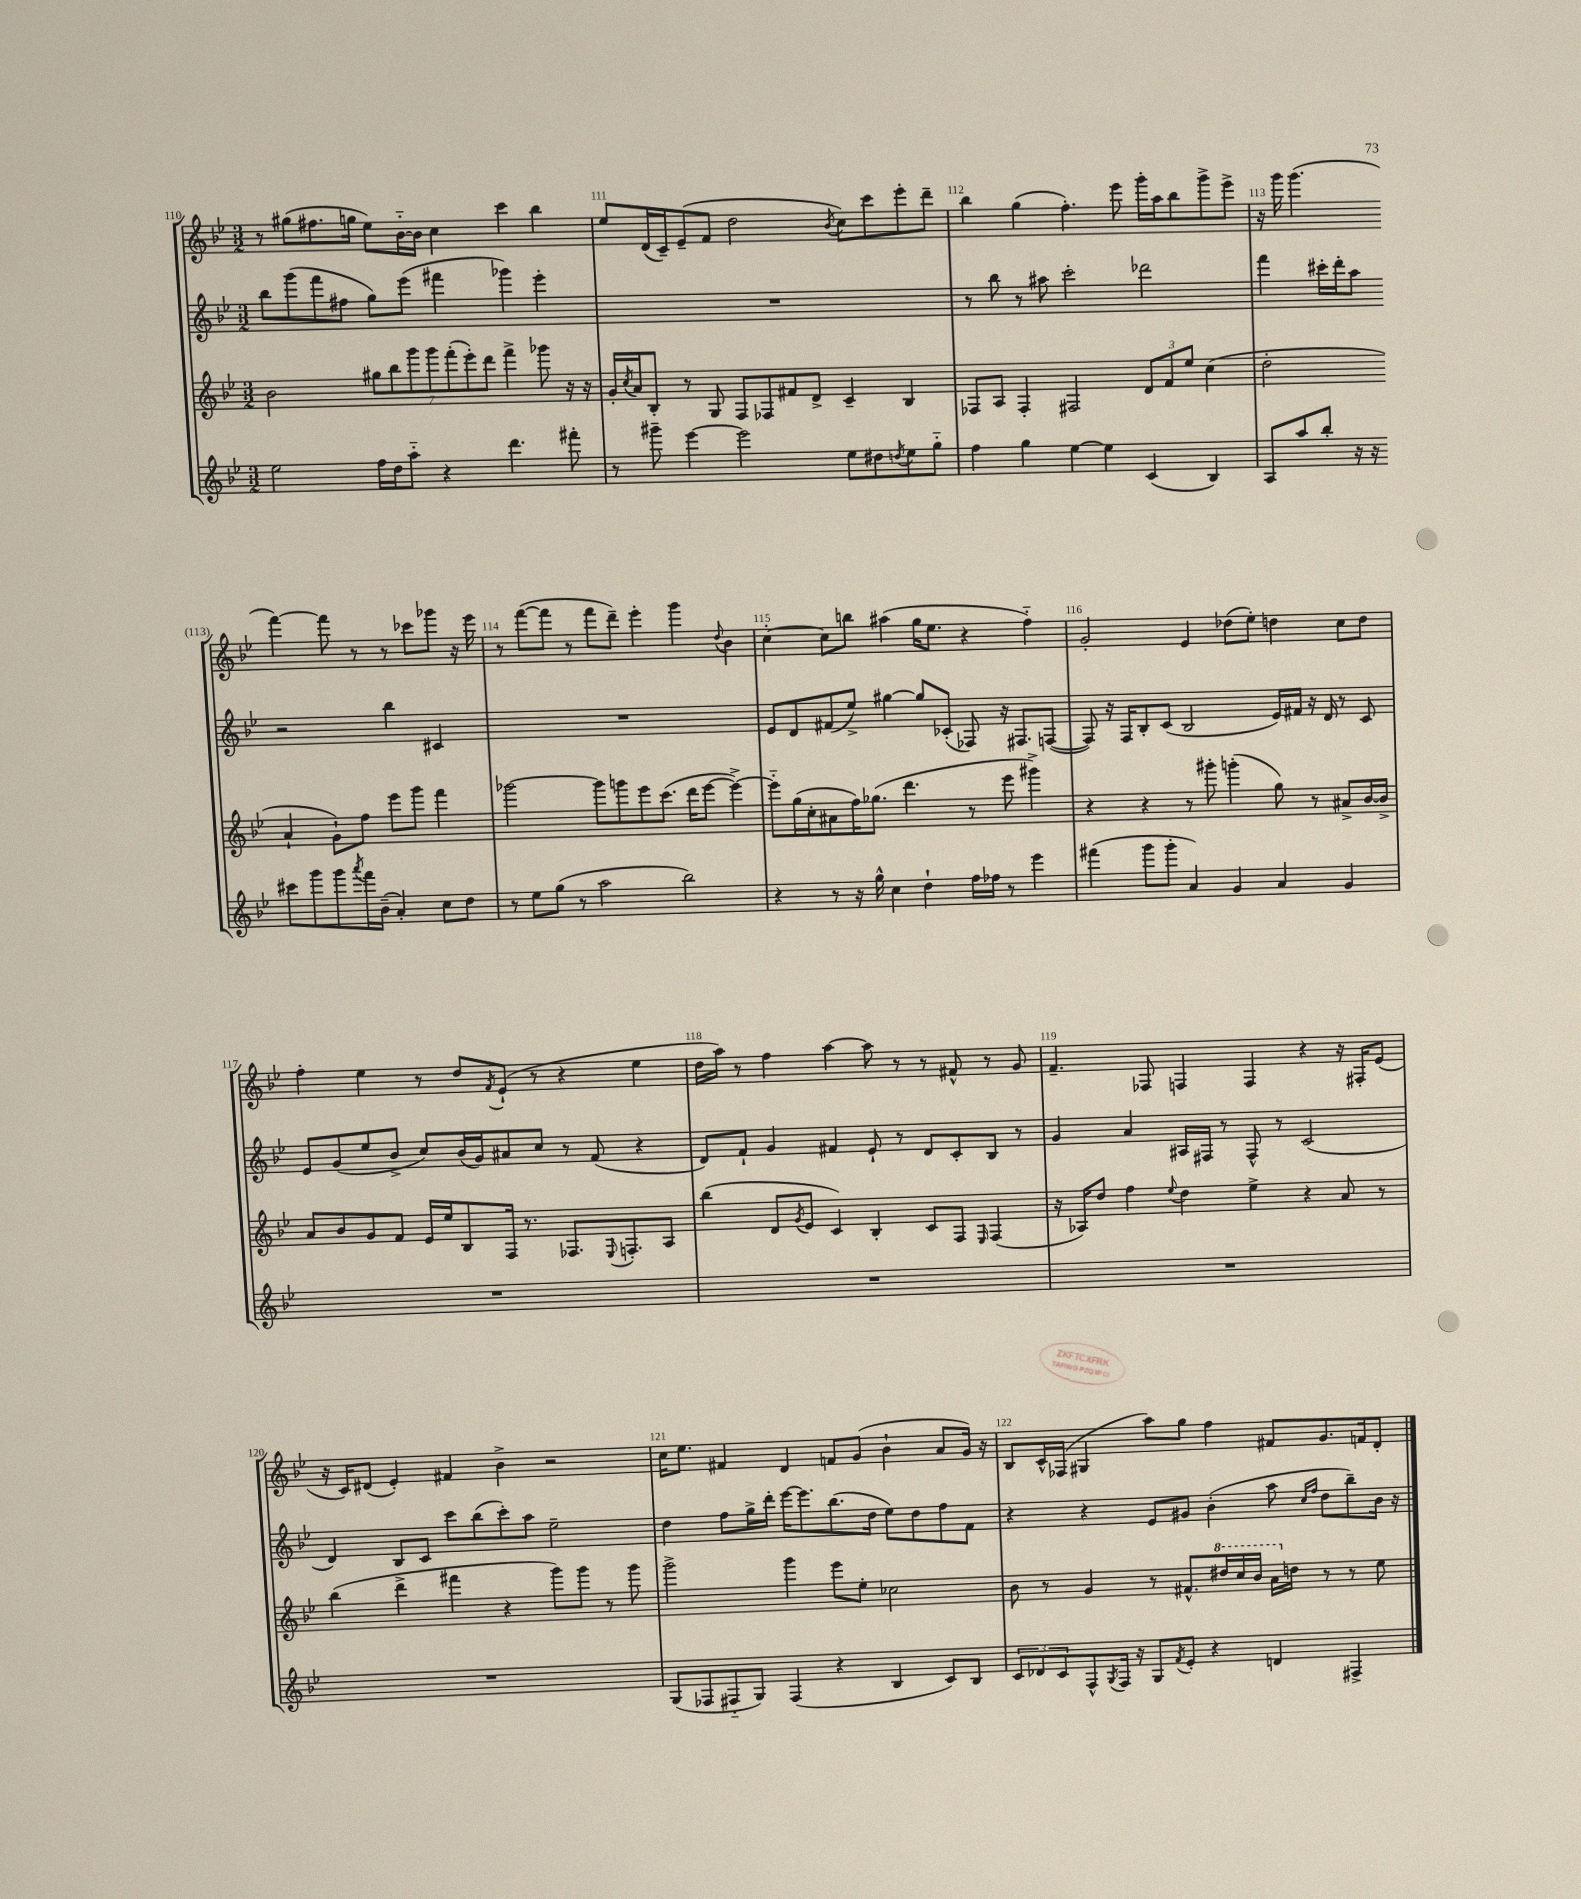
<<
\new StaffGroup <<
\new Staff = "s0" {
    \clef treble \key bes \major \numericTimeSignature \time 3/2
    r8 gis''8( fis''8. g''16 ees''8) bes'16~-_ bes'16 c''4 c'''4 bes''4 |
    ees''8 d'16( c'16--) ees'8--( f'8 d''2 \acciaccatura { bes'8 } c''8) c'''8 ees'''8-. d'''8-- |
    bes''4 g''4( f''4.-.) ees'''8 g'''16-. a''16 bes''8 g'''8-> ees'''8-> |
    r16 g'''16 g'''4.( f'''4~) f'''8 r8 r8 ces'''8 ges'''8 r16 ees'''16 |
    r8 f'''8~( f'''8 r8 f'''8 d'''8--) ees'''4-. g'''4 \appoggiatura { d''8 } bes'4 |
    c''4~-. c''8 b''8 ais''4( g''16 ees''8. r4 f''4-_) |
    g'2-. ees'4 des''8( ees''8-.) d''4 c''8 d''8 |
    f''4-. ees''4 r8 d''8 \acciaccatura { f'8 } ees'8-!( r8 r4 ees''4 |
    d''16 a''16) r8 f''4 a''4~ a''8 r8 r8 fis'8-^ r8 g'8 |
    f'4.-- fes8 f4 f4 r4 r16 fis16-. ees'8( |
    r16 c'16) dis'8( ees'4-.) fis'4 bes'4-> r2 |
    c''16 ees''8. fis'4 d'4 f'8 g'8( bes'4-! a'8 g'16) r16 |
    bes8 c'16-^ fes16( gis4 a''8) g''8 f''4 fis'8 g'8. f'16 d'8-. \bar "|." |
}
\new Staff = "s1" {
    \clef treble \key bes \major \numericTimeSignature \time 3/2
    bes''8 g'''8( f'''8 fis''8 g''8) ees'''8( fis'''4 ges'''4) ees'''4-. |
    R1. |
    r8 bes''8 r8 ais''8 c'''2-. des'''2 |
    f'''4 cis'''16-. d'''16-. a''8 r2 bes''4 cis'4 |
    R1. |
    ees'8 d'8 fis'8( ees''8->) gis''4~ gis''8 ces'8-.( fes8) r16 fis8. f8~( |
    f8) r16 f16 bes8-. c'8( bes2 ees'16) fis'16 r16 d'16 r8 c'8 |
    ees'8 g'8( ees''8 bes'8-> c''8) bes'16( g'16) ais'8 c''8 r8 f'8( r4 |
    d'8) f'8-! g'4 fis'4 ees'8-! r8 d'8 c'8-. bes8 r8 |
    g'4 a'4 ais16 fis16 r8 fis8-^ r8 c'2( |
    d'4) bes8 c'8 c'''8 bes''8( c'''8-.) a''8 ees''2-- |
    d''4 f''8 g''16-> d'''16-. ees'''16~ ees'''8. bes''8.( d''16 ees''8) d''8 f''8 f'8 |
    r4 r4 ees'8 gis'8 bes'4-.( a''8 \grace { c''16 f''16 } d''8 bes''8--) bes'16 r16 \bar "|." |
}
\new Staff = "s2" {
    \clef treble \key bes \major \numericTimeSignature \time 3/2
    bes'2 \tuplet 7/4 { gis''8 bes''8 g'''8 g'''8 f'''8-.( ees'''8-.) d'''8 } f'''4-> ges'''8 r16 r16 |
    g'16-. \acciaccatura { c''8 } a'16 bes8-. r8 g8 f8 fes8 fis'8 d'8-> c'4-- bes4 |
    fes8 a8 fes4-. fis2 \tuplet 3/2 { d'8 f'8 ees''8 } c''4( |
    d''2-. a'4-! g'8-!) f''8 ees'''8 g'''8 f'''4 |
    ges'''2~ ges'''8 g'''8 ees'''8 c'''8.( d'''16 ees'''8~ ees'''4~->) |
    ees'''8-_ g''16( c''16-. ais'8 f''16) ges''8.( d'''4. r8 ees'''8 gis'''4->) |
    r4 r4 r8 gis'''8-. g'''4-.( g''8) r8 ais'8-> bes'16~ bes'16-> |
    a'8 bes'8 g'8 f'8 ees'16 ees''16 bes8 f16 r8. fes8. \appoggiatura { ees8 } f8.-. a8 |
    bes''4( d'8 \acciaccatura { g'8 } ees'8 c'4) bes4-. c'8 f8 \grace { ees16 } f4( |
    r16 aes16) d''8 f''4 \appoggiatura { ees''8 } d''4 ees''4-> r4 a'8 r8 |
    bes''4( d'''4-> fis'''4 r4 g'''8) g'''8 r8 g'''8 |
    g'''2-> g'''4 ees'''8 ees''8-. ces''2 |
    bes'8 r8 g'4 r8 fis'8.-^ \ottava #1 dis'''16 c'''16 bes''16 a''16 \ottava #0 d''!16 r8 r8 ees''8 \bar "|." |
}
\new Staff = "s3" {
    \clef treble \key bes \major \numericTimeSignature \time 3/2
    ees''2 f''16 d''16 a''8-_ r4 d'''4. fis'''8-. |
    r8 gis'''8-- ees'''4~ ees'''2 ees''8 dis''8 \acciaccatura { d''8 } ees''8 g''8-_ |
    f''4 g''4 ees''4~ ees''4 c'4( bes4) |
    a8 a''8 bes''8-. r16 r16 cis'''8 g'''8 g'''8 \acciaccatura { a'''8 } f'''16 bes'16--( a'4-.) c''8 d''8 |
    r8 ees''8 g''8( r8 a''2 bes''2) |
    r4 r8 r16 g''16-^ c''4 d''4-! f''16 fes''16 r8 ees'''4 |
    fis'''4( g'''8 g'''8-. a'4) g'4 a'4 g'4 |
    R1. |
    R1. |
    R1. |
    R1. |
    g8( fes8 fis8-_ g8) fis4( r4 bes4 c'8) bes8 |
    \tuplet 3/2 { c'8 des'8 c'8 } f8-^ \acciaccatura { g8 } f16 r16 g8 \acciaccatura { f'8 } ees'8-. r4 d'4 fis4-> \bar "|." |
}
>>
>>
\layout { \context { \Score currentBarNumber = #110 \override BarNumber.break-visibility = ##(#f #t #t) barNumberVisibility = #all-bar-numbers-visible } }
